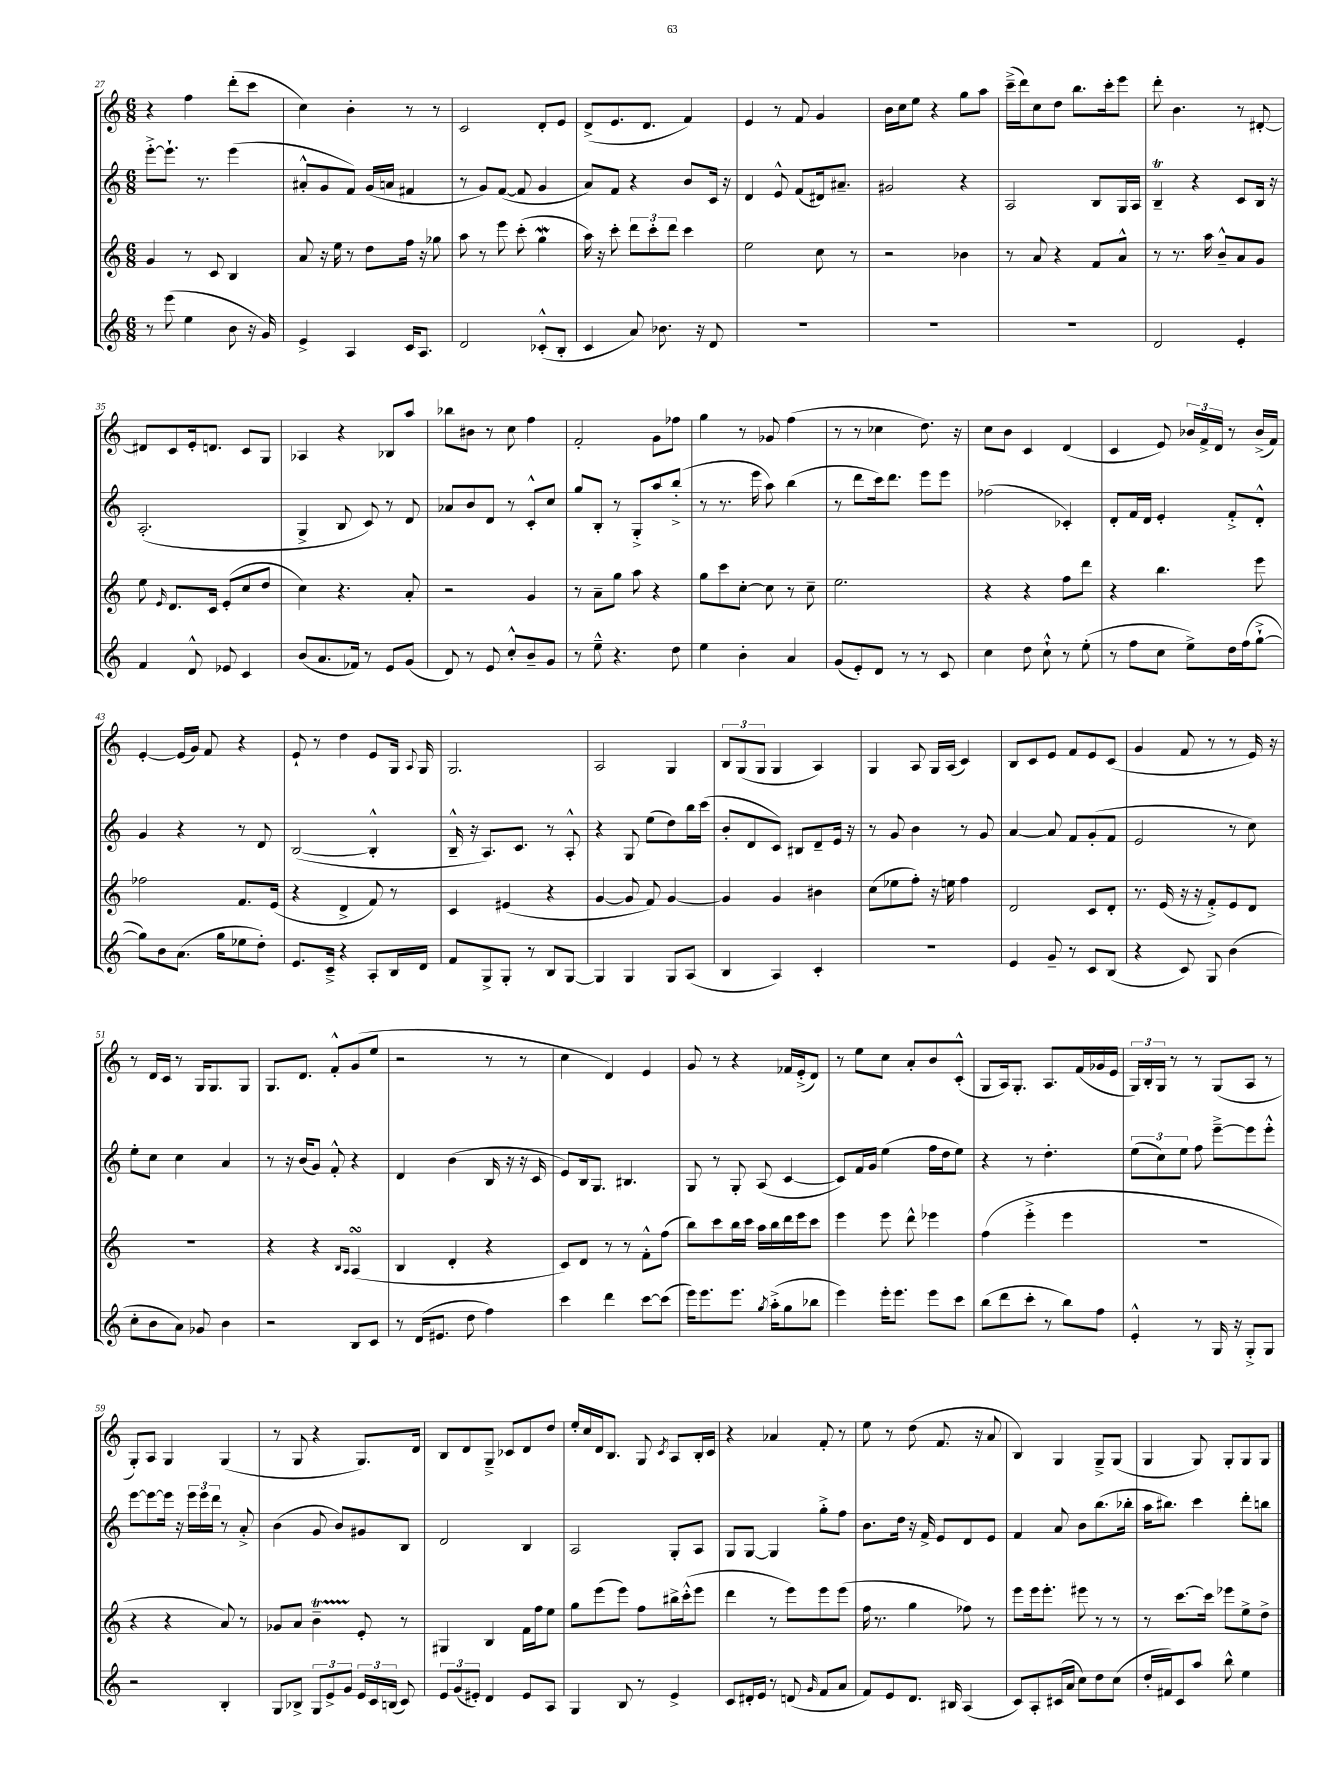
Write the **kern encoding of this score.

**kern	**kern	**kern	**kern
*staff4	*staff3	*staff2	*staff1
*clefG2	*clefG2	*clefG2	*clefG2
*k[]	*k[]	*k[]	*k[]
*M6/8	*M6/8	*M6/8	*M6/8
8r	4g/	[8eee'^\L	4r
(8eee\	.	8.eee`\]J	.
4ee\	8r	.	4ff\
.	.	8.r	.
.	8c/	.	.
8b\	4B/	(4eee\	(8ddd'\L
16r	.	.	8ccc\J
16g/)	.	.	.
=	=	=	=
4e^/	8a/	8a#'^^/L	4cc\)
.	16r	8g/	.
.	16ee\	.	.
4A/	8r	8f/J)	4b'\
.	8dd\L	(16g/LL	.
.	.	16a/JJ	.
16c/LK	16ff\Jk	4f#/	8r
8.A/J	16r	.	.
.	8gg-\	.	8r
=	=	=	=
2d/	8aa\	8r	2c/
.	8r	8g/L)	.
.	8eee\	([8f/J	.
.	(8ccc'\	8f/]	.
(8c-'^^/L	4gg\	4g/	8d'/L
8B'/J	.	.	8e/J
=	=	=	=
4c/	16aa\)	8a/L)	(8d^/L
.	16r	.	.
.	8ccc'\	8f/J	8.e/
8a/)	12ddd\L	4r	.
.	.	.	8.d/J
.	12ccc'\	.	.
8.b-\	.	.	.
.	12ddd\J	.	.
.	4ccc\	8b/L	4f/)
16r	.	.	.
8d/	.	16c/Jk	.
.	.	16r	.
=	=	=	=
2.r	2ee\	4d/	4e/
.	.	8e^^/	8r
.	.	(8f/L	8f/
.	8cc\	16d#/k)	4g/
.	.	8.a#~/J	.
.	8r	.	.
=	=	=	=
2.r	2r	2g#/	16b\LL
.	.	.	16cc\J
.	.	.	8ee\J
.	.	.	4r
.	4b-\	4r	8gg\L
.	.	.	8aa\J
=	=	=	=
2.r	8r	2A/	(16ccc~^\LL
.	.	.	16ddd\J)
.	8a/	.	8cc\
.	4r	.	8dd\J
.	.	.	8.bb\L
.	8f/L	8B/L	.
.	.	.	16ccc'\k
.	8a^^/J	16G/L	8eee\J
.	.	16A/JJ	.
=	=	=	=
2d/	8r	4B~/	8ddd'\
.	8.r	.	4.b\
.	.	4r	.
.	16aa\	.	.
.	8b~^^/L	.	.
4e'/	8a/	8c/L	8r
.	8g/J	16B/Jk	[8d#'/
.	.	16r	.
=	=	=	=
4f/	8ee\	(2.A'/	8d#/]L
.	16qqe/	.	.
.	8.d/L	.	8c/
8d^^/	.	.	16e'/k
.	16c/Jk	.	8.d/J
8e-/	(8e'/L	.	.
4c/	8cc/	.	8c/L
.	8dd/J	.	8G/J
=	=	=	=
(8b/L	4cc\)	4G^/	4A-/
8.a/	.	.	.
.	4.r	8B/	4r
16f-/Jk)	.	.	.
8r	.	8c/)	.
8e/L	.	8r	8B-/L
(8g/J	8a'/	8d/	8aa/J
=	=	=	=
8d/)	2r	8a-/L	8bb-\L
8r	.	8b/	8b#\J
8e/	.	8d/J	8r
8cc'^^/L	.	8r	8cc\
8b~/	4g/	8c'^^/L	4ff\
8g/J	.	8cc/J	.
=	=	=	=
8r	8r	8gg/L	2f'/
8ee~^^\	8a~\L	8B'/J	.
4.r	8gg\J	8r	.
.	8aa\	8G'^/L	.
.	4r	8aa/	8g\L
8dd\	.	(8bb'^/J	8ff-\J
=	=	=	=
4ee\	8gg\L	8r	4gg\
.	8ccc\	8.r	.
4b'\	[8cc'\J	.	8r
.	.	16eee\	.
.	8cc\]	8aa\)	8g-/
4a/	8r	(4bb\	(4ff\
.	8cc~\	.	.
=	=	=	=
(8g/L	2.ee\	8r	8r
8e'/)	.	8ddd\L	8r
8d/J	.	16ccc\k)	4cc-\
.	.	8.ddd\J	.
8r	.	.	.
8r	.	8eee\L	8.dd\)
8c/	.	8eee\J	.
.	.	.	16r
=	=	=	=
4cc\	4r	(2ff-\	8cc\L
.	.	.	8b\J
8dd\	4r	.	4c/
8cc`^^\	.	.	.
8r	8ff\L	4c-'/)	(4d/
(8ee'\	8ddd\J	.	.
=	=	=	=
8r	4r	8d'/L	4c/
8ff\L	.	16f/L	.
.	.	16d/JJ	.
8cc\J	4.bb\	4e'/	8e/)
8ee^\L)	.	.	24b-/LL
.	.	.	24f^/
.	.	.	24d/JJ
16dd\L	.	8f'^/L	8r
(16ff\J	.	.	.
[8gg`^\J	8eee\	8d'^^/J	(16b-^/LL
.	.	.	16f/JJ)
=	=	=	=
8gg\]L)	2ff-\	4g/	[4e'/
8b\	.	.	.
(8.a\J	.	4r	(16e/]LL
.	.	.	16g/JJ)
.	.	.	8f/
16gg\LK	.	.	.
8ee-\	8.f/L	8r	4r
8dd'\J)	.	8d/	.
.	(16e/Jk	.	.
=	=	=	=
8.e/L	4r	([2B/	8e`/
.	.	.	8r
16c~^/Jk	.	.	.
4r	4d^/	.	4dd\
8A'/L	8f/)	4B'^^/]	8e/L
16B/L	8r	.	16G/Jk
.	.	.	8qqA/
16d/JJ	.	.	16G/
=	=	=	=
8f/L	4c/	16B~^^/	2.G/
.	.	16r	.
8G^/	.	8.A/L)	.
8G'/J	(4e#/	.	.
.	.	8.c/J	.
8r	.	.	.
8B/L	4r	8r	.
[8G/J	.	8A'^^/	.
=	=	=	=
4G/]	[4g/	4r	2A/
4G/	8g/]	8G/	.
.	8f/)	(8ee\L	.
8G/L	[4g/	8dd\)	4G/
(8A/J	.	16bb\L	.
.	.	(16ccc\JJ	.
=	=	=	=
4B/	4g/]	8b'/L	12B/L
.	.	.	(12G/
.	.	8d/	.
.	.	.	12G/J
4A/)	4g/	8c/J)	4G/
.	.	8B#/L	.
4c'/	4b#\	8d~/	4A/)
.	.	16e/Jk	.
.	.	16r	.
=	=	=	=
2.r	(8cc\L	8r	4G/
.	8ee-\	8g/	.
.	8ff'\J)	4b\	8A/
.	16r	.	16G/LL
.	16ee\	.	(16A/JJ
.	4ff\	8r	4c/)
.	.	8g/	.
=	=	=	=
4e/	2d/	[4a/	8B/L
.	.	.	8c/
8g~/	.	8a/]	8e/J
8r	.	8f/L	8f/L
8c/L	8c/L	(8g'/	8e/
(8B/J	8d'/J	8f/J	(8c/J
=	=	=	=
4r	8.r	2e/	4g/
.	(16e/	.	.
8c/)	16r	.	8f/
.	16r	.	.
8G/	8f'^/L)	.	8r
(4b\	8e/	8r	8r
.	8d/J	8cc\)	16e/)
.	.	.	16r
=	=	=	=
8cc'\L	2.r	8ee'\L	8r
8b\	.	8cc\J	16d/LL
.	.	.	16c/JJ
8a\J)	.	4cc\	8r
8g-/	.	.	16G/LK
.	.	.	8.G/
4b\	.	4a/	.
.	.	.	8G/J
=	=	=	=
2r	4r	8r	8.G/L
.	.	16r	.
.	.	(16b/LK	8.d/J
.	4r	8g/J)	.
.	.	8f'^^/	8f'^^/L
.	16qqB/LL	.	.
.	16qqA/JJ	.	.
8B/L	(4A/	4r	(8g/
8c/J	.	.	8ee/J
=	=	=	=
8r	4B/	4d/	2r
(16d/LK	.	.	.
8.e#/J	.	.	.
.	4d'/	(4b\	.
8dd\	.	.	.
4ff\)	4r	16B/	8r
.	.	16r	.
.	.	16r	8r
.	.	16c/	.
=	=	=	=
4ccc\	8c/L)	8e/L)	4cc\
.	8d/J	16B/k	.
.	.	8.G/J	.
4ddd\	8r	.	4d/)
.	8r	4.B#/	.
[8ccc\L	8f'^^\L	.	4e/
(8ccc\]J	(8ff\J	.	.
=	=	=	=
16eee\LK)	8bb\L)	8G/	8g/
8.eee\	.	.	.
.	8ccc\	8r	8r
8.eee\J	16bb\L	8G'/	4r
.	16ccc\JJ	.	.
.	16aa\LL	(8A/	.
8qgg/	.	.	.
(16aa'^\LK	16bb\	.	.
8gg\	16ddd\	[4c/	16f-/LL
.	16eee\J	.	(16e'^/J
8bb-\J	8ccc\J	.	8d/J)
=	=	=	=
4eee\)	4eee\	8c/]L)	8r
.	.	16f/L	8ee\L
.	.	16g/JJ	.
16eee'\LK	8eee\	(4ee\	8cc\J
8.eee\J	.	.	.
.	8ddd^^\	.	8a'/L
8eee\L	4eee-\	16ff\LL	8b/
.	.	16dd\J	.
8ccc\J	.	8ee\J)	(8c'^^/J
=	=	=	=
(8bb\L	(4ff\	4r	8G/L
8ddd\	.	.	16A/k)
.	.	.	8.G'/J
8ccc'\J	4eee'^\	8r	.
8r	.	4.dd'\	8.A/L
8bb\L)	4eee\	.	.
.	.	.	(16f/L
8ff\J	.	.	16g-/
.	.	.	16e/JJ
=	=	=	=
4e'^^/	2.r	(12ee\L	24G/LL)
.	.	.	24B'/
.	.	12cc\)	24G/JJ
.	.	.	8r
.	.	12ee\J	.
8r	.	8ff\	8r
16G/	.	[8eee~^\L	(8G/L
16r	.	.	.
8G'^/L	.	8eee\]	8A/J
8G/J	.	8eee'^^\J	8r
=	=	=	=
2r	4r	[8eee\L	8G'/L)
.	.	8eee\_	8A/J
.	4r	16eee\]Jk	4G/
.	.	16r	.
.	.	24eee\LL	.
.	.	24eee\	.
.	.	24ddd\JJ	.
4B'/	8a/)	8r	(4G/
.	8r	8a'^/	.
=	=	=	=
8G/L	8g-/L	(4b\	8r
8B-^/J	8a/J	.	8G/
12G/L	4b~\	8g/	4r
12e^/	.	.	.
.	.	8b/L)	.
12g/J	.	.	.
24e/LL	8e'/	8g#/	8.G/L)
24c/	.	.	.
(24B/JJ	.	.	.
8c/)	8r	8B/J	.
.	.	.	16d/Jk
=	=	=	=
12e/L	4G#/	2d/	8B/L
(12g/	.	.	.
.	.	.	8d/
12e#'/J)	.	.	.
4d/	4B/	.	8G~^/J
.	.	.	8c-/L
8e#/L	16f\LL	4B/	8d/
.	16ff\J	.	.
8A/J	8ee\J	.	8dd/J
=	=	=	=
4G/	8gg\L	2A/	16ee'/LL
.	.	.	16cc/
.	(8eee\	.	16d/J
.	.	.	8.B/J
8B/	8eee\J)	.	.
8r	8ff\L	.	8G/
.	.	.	8qc/
4e^/	16bb#^\L	8G'/L	8A/L
.	(16ccc'^^\J	.	.
.	8eee\J	8A/J	16B'/L
.	.	.	16c/JJ
=	=	=	=
8c/L	4ddd\	8G/L	4r
16d#'/L	.	[8G/J	.
16e/JJ	.	.	.
8r	8r	4G/]	4a-/
(8d/	8eee\L)	.	.
16qqg/	.	.	.
8f/L	8eee\	8gg'^\L	8f'/
8a/J	(8eee\J	8ff\J	8r
=	=	=	=
8f/L)	16ff\	8.b\L	8ee\
.	8.r	.	.
8e/	.	.	8r
.	.	16dd\Jk	.
8.d/J	4gg\	16r	(8dd\
.	.	16f^/	.
.	.	8e/L	8.f/
16B#/	.	.	.
(4A/	8ff-\)	8d/	.
.	.	.	16r
.	8r	8e/J	8a/
=	=	=	=
8c/L)	8eee\L	4f/	4B/)
8A'/	16eee\k	.	.
.	8.eee'\J	.	.
(16c#/L	.	8a/	4G/
16a/JJ	.	.	.
8cc\L)	8eee#\	8b\L	.
8dd\	8r	(8.bb\	8G~^/L
(8cc\J	8r	.	(8G/J
.	.	16bb-'\Jk	.
=	=	=	=
16dd'/LL	8r	16aa\LK	4G/
16f#/J)	.	8.bb#\J)	.
8c/	[8.ccc\L	.	.
8aa/J	.	4ccc\	8G/)
.	16ccc\]Jk	.	.
8bb^^\	8eee-\L	.	8G'/L
4ee\	8ee^\	8ddd'\L	8G/
.	8dd^\J	8bb\J	8G/J
==	==	==	==
*-	*-	*-	*-
